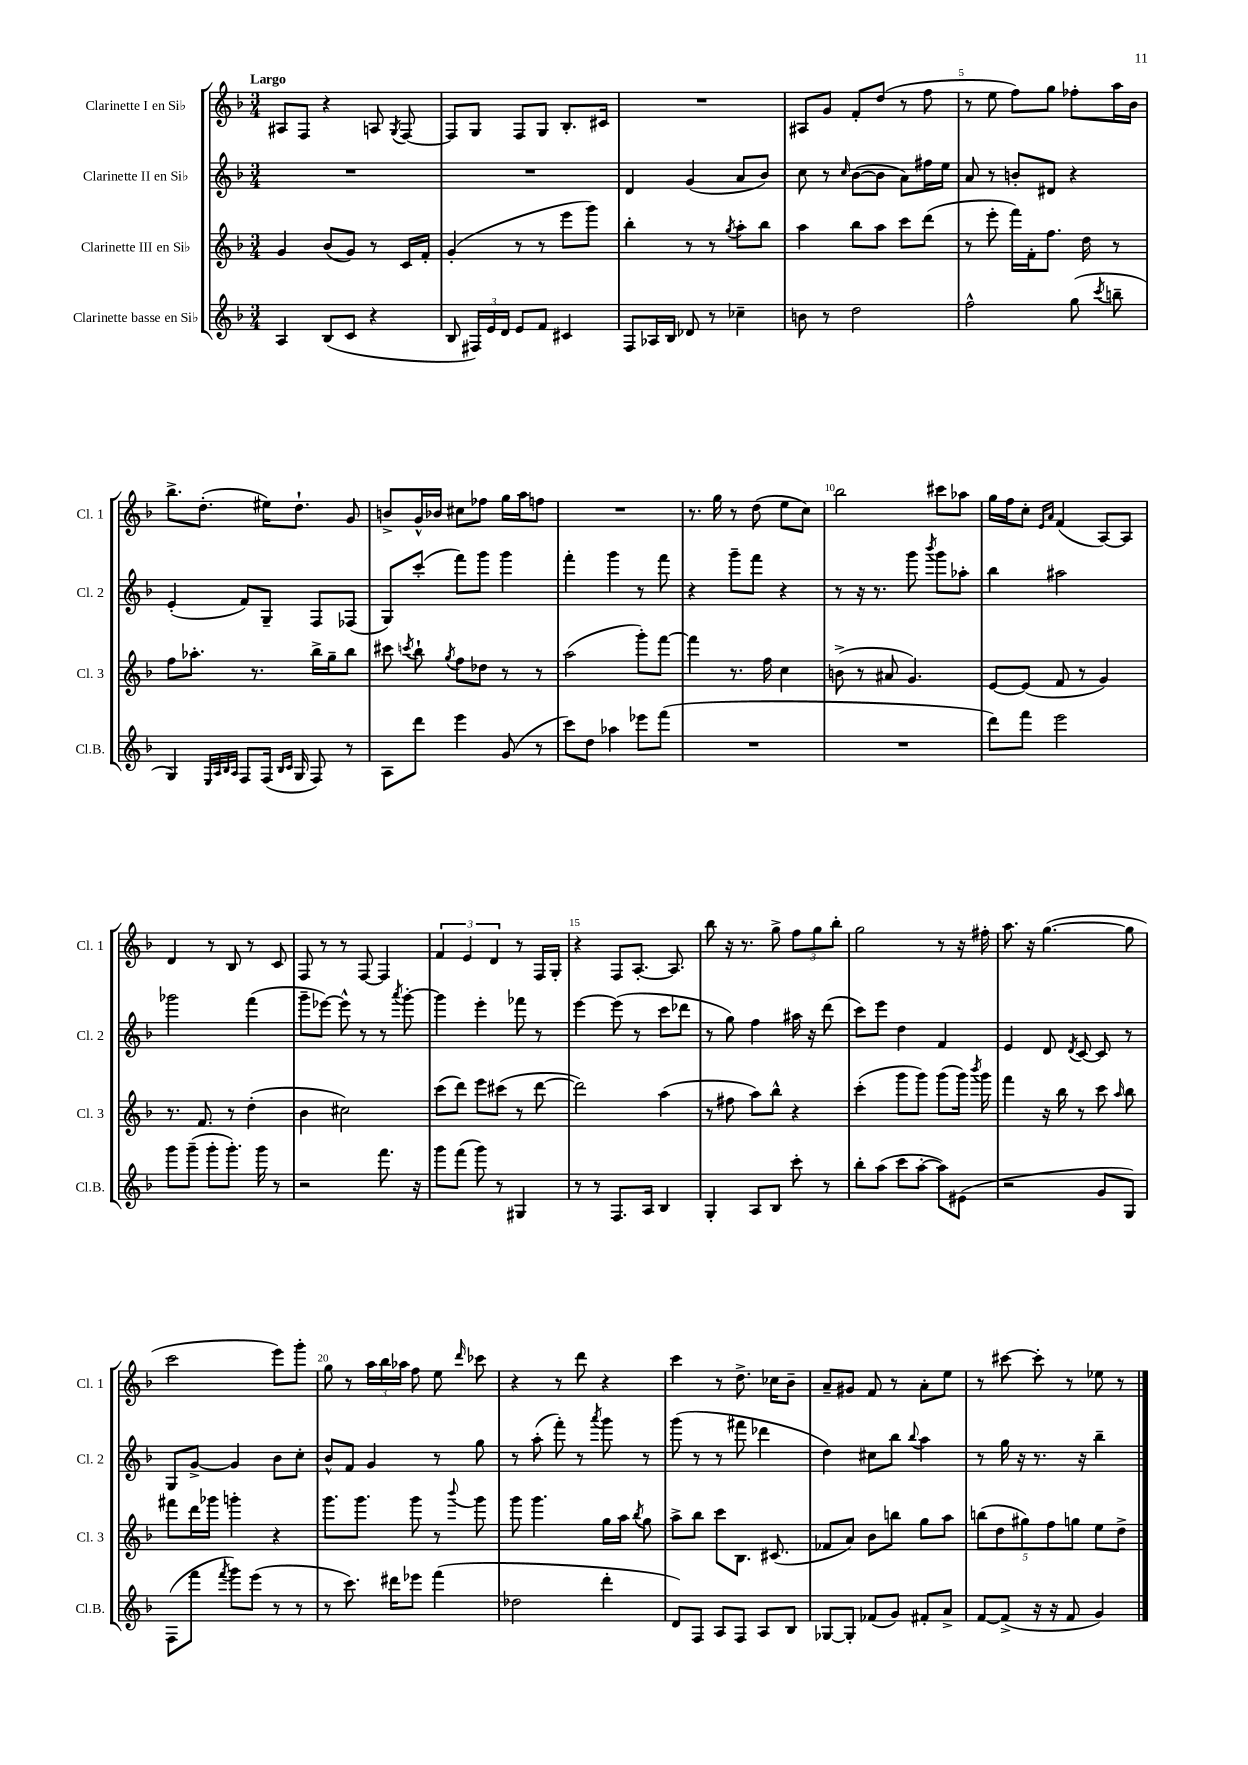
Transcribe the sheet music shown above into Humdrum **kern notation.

**kern	**kern	**kern	**kern
*staff4	*staff3	*staff2	*staff1
*clefG2	*clefG2	*clefG2	*clefG2
*k[b-]	*k[b-]	*k[b-]	*k[b-]
*M3/4	*M3/4	*M3/4	*M3/4
4A	4g	2.r	8A#
.	.	.	8F
(8B-	(8b-	.	4r
8c	8g)	.	.
4r	8r	.	8A
.	.	.	8qG
.	16c	.	[8F
.	16f'	.	.
=	=	=	=
8B-	(4g'	2.r	8F]
24F#)	.	.	8G
24e	.	.	.
24d	.	.	.
8e	8r	.	8F
8f	8r	.	8G
4c#	8eee	.	8.B-'
.	8ggg)	.	.
.	.	.	16c#
=	=	=	=
8F	4bb-'	4d	2.r
16A-	.	.	.
16B-	.	.	.
8d-	8r	(4g	.
8r	8r	.	.
.	8qgg	.	.
4cc-~	8aa'	8a	.
.	8bb-	8b-)	.
=	=	=	=
8b	4aa	8cc	8A#
8r	.	8r	8g
.	.	16qqcc	.
2dd	8bb-	([8b-	8f'
.	8aa	8b-]	(8dd
.	8ccc	8a)	8r
.	(8ddd	16ff#	8ff
.	.	16ee	.
=	=	=	=
2ff^^	8r	8a	8r
.	8eee'	8r	8ee
.	16fff)	8b'	8ff)
.	16f'	.	.
.	8.ff	8d#	8gg
(8gg	.	4r	8ff-'
.	16dd	.	.
8qccc	.	.	.
8bb~	8r	.	16aa
.	.	.	16b-
=	=	=	=
4G)	8ff	(4e'	8.bb-^
.	8.aa-'	.	.
.	.	.	(8.dd'
32qqE	.	.	.
32qqA	.	.	.
32qqB-	.	.	.
32qqA	.	.	.
8F	.	8f)	.
.	8.r	.	.
(16F	.	8G~	16ee#)
16qqB-	.	.	.
16qqc	.	.	.
16G	.	.	8.dd`
8F)	16bb-^	8F	.
.	16gg~	.	.
8r	8bb-	(8F-	8g
=	=	=	=
8A	8ccc#	8G)	8b^
.	8qccc	.	.
8ddd	8bb-`	(8ccc'	16g^^
.	.	.	16b-
.	8qgg	.	.
4eee	8ff	8fff)	8cc#
.	8dd-	8ggg	8ff-
(8g	8r	4ggg	16gg
.	.	.	16aa
8r	8r	.	8ff
=	=	=	=
8ccc)	(2aa	4fff'	2.r
8dd	.	.	.
4aa-	.	4ggg	.
8eee-	8ggg')	8r	.
(8fff	[8fff	8fff	.
=	=	=	=
2.r	4fff]	4r	8.r
.	.	.	16gg
.	8.r	8ggg~	8r
.	.	8fff	(8dd
.	16ff	.	.
.	4cc	4r	8ee
.	.	.	8cc)
=	=	=	=
2.r	(8b^	8r	2bb-
.	8r	16r	.
.	.	8.r	.
.	8a#	.	.
.	4.g)	8ggg	.
.	.	8qbbb-	.
.	.	8ggg	8ccc#
.	.	8aa-'	8aa-
=	=	=	=
8ddd)	[8e	4bb-	16gg
.	.	.	16ff
8fff	(8e]	.	8cc'
.	.	.	16qqe
.	.	.	16qqa
2eee	8f	2aa#	(4f
.	8r	.	.
.	4g)	.	[8A)
.	.	.	8A]
=	=	=	=
8ggg	8.r	2ggg-	4d
(8ggg~	.	.	.
.	8.f	.	.
8ggg'	.	.	8r
8.ggg')	8r	.	8B-
.	(4dd'	(4fff	8r
16ggg	.	.	.
8r	.	.	8c
=	=	=	=
2r	4b-	8ggg~	8F
.	.	[8eee-)	8r
.	2cc#)	8eee-^^]	8r
.	.	8r	[8F
8.fff	.	8r	4F]
.	.	8qaaa	.
.	.	[8ggg'	.
16r	.	.	.
=	=	=	=
8ggg	(8ccc	4ggg]	6f
(8fff	8ddd)	.	.
.	.	.	6e
8ggg)	8eee	4eee'	.
.	.	.	6d
8r	(8ccc#	.	.
4G#	8r	8fff-	8r
.	[8ddd	8r	16F
.	.	.	16G'
=	=	=	=
8r	2ddd])	[4eee	4r
8r	.	.	.
8.F	.	(8eee]	8F
.	.	8r	[8.A'
16A	.	.	.
4B-	(4aa	8ccc	.
.	.	.	8.A]
.	.	8ddd-	.
=	=	=	=
4G'	8r	8r	8bb-
.	8ff#	8gg)	16r
.	.	.	8.r
8A	8aa)	4ff	.
8B-	8bb-^^	.	8gg^
8ccc'	4r	16aa#	12ff
.	.	16r	.
.	.	.	12gg
8r	.	(8ddd	.
.	.	.	12bb-'
=	=	=	=
8bb-'	(4ccc'	8ccc)	2gg
(8aa	.	8eee	.
8ccc	8ggg	4dd	.
[8aa'	8ggg)	.	.
8aa])	(8ggg	4f	8r
(8e#	16ggg)	.	16r
.	8qbbb-	.	.
.	16ggg	.	16ff#'
=	=	=	=
2r	4fff	4e	8.aa
.	.	.	16r
.	16r	8d	([4.gg
.	16bb-	.	.
.	.	8qd	.
.	8r	[8c	.
8g	8ccc	8c]	.
.	16qqaa	.	.
8G)	8bb-	8r	8gg]
=	=	=	=
(8F	8fff#	8G	2ccc
8fff	16ddd	[8g^	.
.	16ggg-	.	.
8qfff	.	.	.
8ggg)	4ggg'	4g]	.
(8eee	.	.	.
8r	4r	8b-	8eee)
8r	.	8cc'	8ggg'
=	=	=	=
8r	8.ggg	8b-^^	8gg
8.ccc)	.	8f	8r
.	8.ggg	.	.
.	.	4g	24aa
.	.	.	24bb-
16ddd#	.	.	.
.	.	.	24aa-
8eee-	8ggg	.	8ff
(4fff	8r	8r	8ee
.	8qqbbb-	.	16qqddd
.	8ggg	8gg	8ccc-
=	=	=	=
2dd-	8ggg	8r	4r
.	4.ggg	(8aa'	.
.	.	8fff')	8r
.	.	8r	8ddd
.	.	8qaaa	.
4ddd'	16gg	8ggg	4r
.	16aa	.	.
.	8qbb-	.	.
.	8gg	8r	.
=	=	=	=
8d)	8aa^	(8ggg	4ccc
8F	8bb-	8r	.
8A	8ccc	8r	8r
8F	8.B-	8fff#	8.dd^
8A	.	4ddd-	.
.	(8.c#	.	16cc-
8B-	.	.	8b-~
=	=	=	=
[8G-	8f-	4dd)	8a~
8G-']	8a)	.	8g#
(8f-	8b-	8cc#	8f
8g)	8bb	8bb-	8r
.	.	8qqbb-	.
8f#'	8gg	4aa	8a'
8a^	8aa	.	8ee
=	=	=	=
[8f	(10bb	8r	8r
.	10dd	.	.
(8f^]	.	16gg	[8ccc#
.	.	16r	.
.	10gg#)	.	.
16r	.	8.r	8ccc#']
.	10ff	.	.
16r	.	.	.
8f	.	.	8r
.	10gg	.	.
.	.	16r	.
4g)	8ee	4bb-~	8ee-
.	8dd^	.	8r
==	==	==	==
*-	*-	*-	*-
